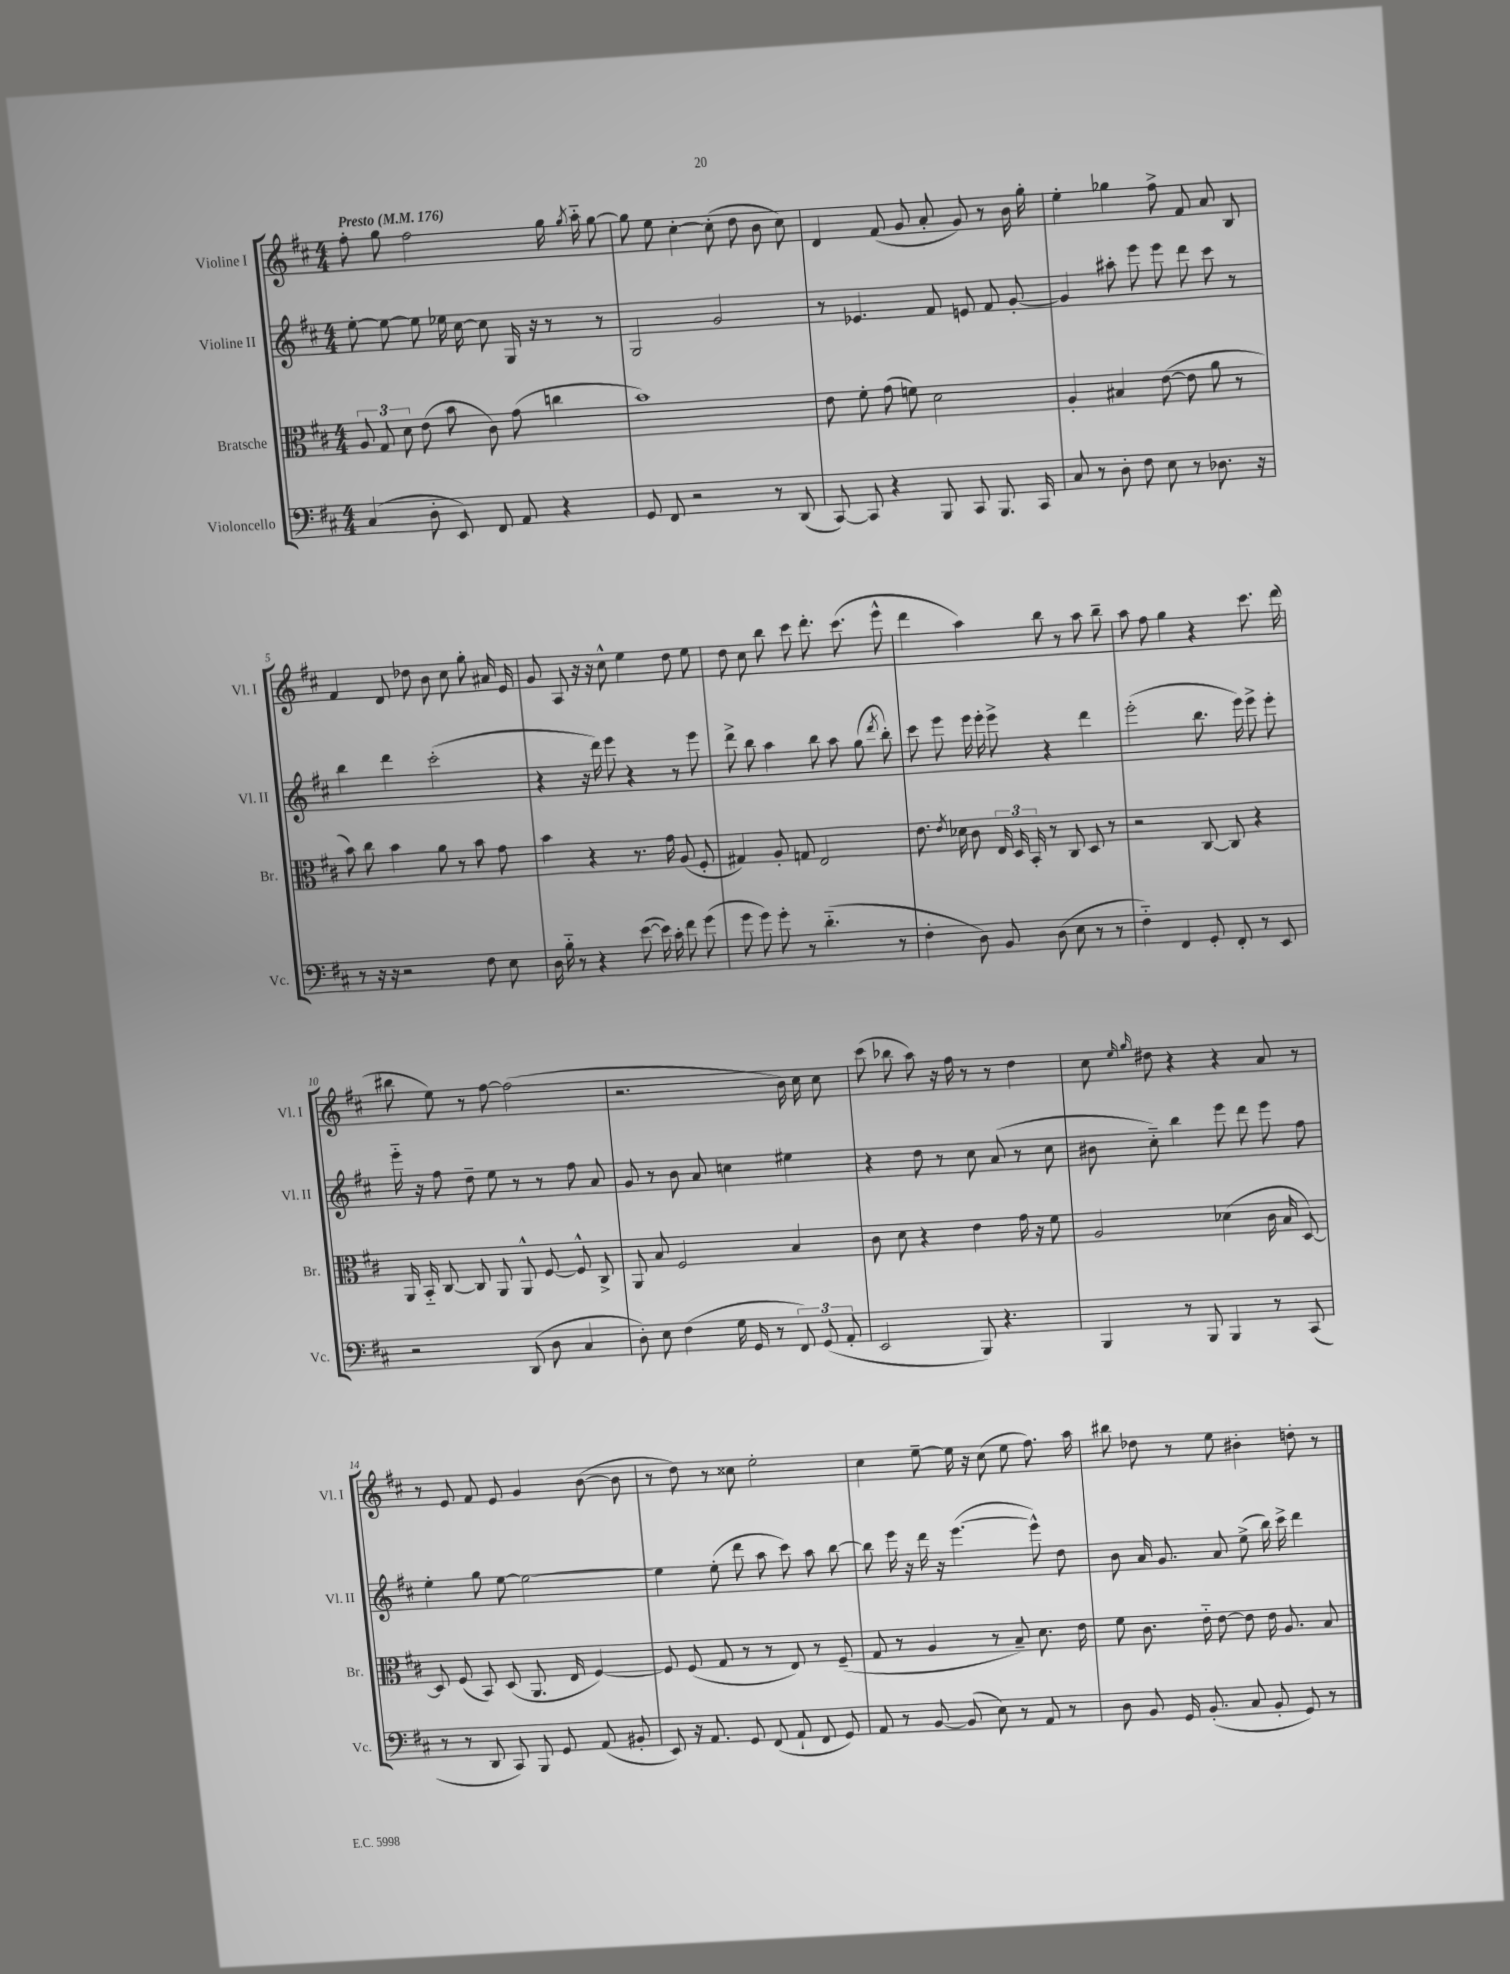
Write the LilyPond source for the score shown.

<<
\new StaffGroup <<
\new Staff = "s0" \with { instrumentName = "Violine I" shortInstrumentName = "Vl. I" } {
    \clef treble \key d \major \numericTimeSignature \time 4/4 \tempo "Presto" 4 = 176
    \autoBeamOff fis''8-. g''8 fis''2 g''16 \acciaccatura { g''8 } a''16-_ g''8~ |
    g''8 e''8 cis''4~-. cis''8-.( d''8 b'8 cis''8) |
    d'4 fis'8( g'8 a'8-. g'8) r8 b'16 g''16-. |
    e''4-. ges''4 fis''8-> fis'8 a'8 b8 |
    fis'4 d'8 des''8 b'8 cis''8 g''8-. ais'16 e'16 |
    g'8 a8 r16 r16 cis''8-^ e''4 d''8 e''8 |
    d''8 cis''8 b''8 cis'''8 d'''8.-. cis'''8.( e'''8-^ |
    d'''4 a''4) b''8 r8 a''8 b''8-- |
    a''8 fis''8 g''4 r4 cis'''8. d'''16( |
    bis''8 e''8) r8 fis''8~ fis''2( |
    r2. b'16) cis''16 cis''8 |
    cis'''8( bes''8 a''8) r16 fis''16 r8 r8 d''4 |
    cis''8 \grace { e''16 g''16 } dis''8 r4 r4 a'8 r8 |
    r8 e'8 fis'8 e'8 g'4 b'8~( b'8 |
    r8 d''8) r8 cisis''8 e''2-. |
    cis''4 e''8~-- e''16 r16 cis''8( e''8 fis''8.) a''16 |
    bis''8 des''8 r8 e''8 bis'4-. d''8-. r8 \bar "|." |
}
\new Staff = "s1" \with { instrumentName = "Violine II" shortInstrumentName = "Vl. II" } {
    \clef treble \key d \major \numericTimeSignature \time 4/4
    \autoBeamOff e''8~-. e''8~ e''8 ees''16 cis''16~ cis''8 g16 r16 r8 r8 |
    g2 g'2 |
    r8 ees'4. fis'8 e'8 fis'8 g'8~-. |
    g'4 ais''8-. e'''8 e'''8 d'''8 cis'''8 r8 |
    b''4 d'''4 cis'''2-.( |
    r4 r16 d'''16) e'''8 r4 r8 e'''8 |
    d'''8-> b''8 a''4 b''8 a''8 g''8( \acciaccatura { d'''8 } b''8-.) |
    cis'''8 e'''8 e'''16 e'''16-. e'''8-> r4 d'''4 |
    e'''2-.( b''8. e'''16) e'''8-> e'''8-. |
    e'''16-_ r16 fis''8 d''8-- e''8 r8 r8 fis''8 a'8 |
    g'8 r8 b'8 a'8 c''4 eis''4 |
    r4 d''8 r8 cis''8 a'8( r8 cis''8 |
    bis'8 cis''8-_) b''4 e'''8 d'''8 e'''8 fis''8 |
    e''4-. g''8 e''8~ e''2~ |
    e''4 e''8-.( d'''8 a''8 cis'''8) a''8 b''8~ |
    b''8 e'''16 r16 d'''16 r16 e'''4.~( e'''8-^) d''8 |
    b'8 a'16 g'8. a'8 e''8->( b''16) cis'''16-> d'''4 \bar "|." |
}
\new Staff = "s2" \with { instrumentName = "Bratsche" shortInstrumentName = "Br." } {
    \clef alto \key d \major \numericTimeSignature \time 4/4
    \autoBeamOff \tuplet 3/2 { a8 g8 d'8 } e'8( b'8 cis'8) g'8( c''4 |
    b'1) |
    e'8 fis'8-. g'8( f'8) d'2 |
    a4-. bis4 e'8~( e'8 a'8 r8 |
    b'8) cis''8 b'4 a'8 r8 b'8 g'8 |
    b'4 r4 r8. g'16 a8( fis8-. |
    gis4) a8-. g8 e2 |
    e'8. \acciaccatura { e'8 } des'16 cis'8 \tuplet 3/2 { e16 d16 b,16-. } r8 cis8 d8 r8 |
    r2 cis8~ cis8 r4 |
    a,16 b,16-_ cis8~ cis8 a,8 a,8-^ fis8~ fis8-^ cis8-> |
    a,8 b8 fis2 b4 |
    cis'8 d'8 r4 e'4 g'16 r16 fis'8 |
    a2 des'4( cis'16 b16 d8~) |
    d8 fis8( b,8) d8( a,8. e16 fis4~) |
    fis8 fis8( g8 r8 r8 e8) r8 fis8--( |
    g8 r8 a4 r8 b8--) d'8. e'16 |
    fis'8 cis'8. e'16-_ e'8~ e'8 e'16 a8. b8 \bar "|." |
}
\new Staff = "s3" \with { instrumentName = "Violoncello" shortInstrumentName = "Vc." } {
    \clef bass \key d \major \numericTimeSignature \time 4/4
    \autoBeamOff cis4( d8-. e,8) fis,8 a,8 r4 |
    g,8 fis,8 r2 r8 d,8( |
    cis,8~) cis,8 r4 b,,8 cis,8 b,,8. cis,16 |
    cis8 r8 d8-. fis8 e8 r8 des8. r16 |
    r8 r16 r16 r2 fis8 e8 |
    d16 b16-_ r8 r4 e'8~( e'16) cis'16-. fis'8 g'8( |
    g'8 g'8) g'8-. r8 d'4.-_( r8 |
    fis4-. d8) b,8 d8( e8 r8 r8 |
    fis4-_) fis,4 g,8-. fis,8-. r8 e,8 |
    r2 d,8( d8 cis4 |
    d8-.) e8 fis4( g16 g,16 r8 \tuplet 3/2 { fis,8) g,8( a,8-. } |
    e,2 b,,8) r4. |
    b,,4 r8 b,,8 b,,4 r8 cis,8( |
    r8 r8 d,8 cis,8) b,,8 g,8 a,8( bis,8-. |
    e,8) r16 a,8. g,8 fis,8( a,8-! fis,8 g,8) |
    a,8 r8 b,8~ b,8( e8) r8 a,8 r8 |
    d8 b,8 g,16 b,8.-.( cis8 b,8-. g,8) r8 \bar "|." |
}
>>
>>
